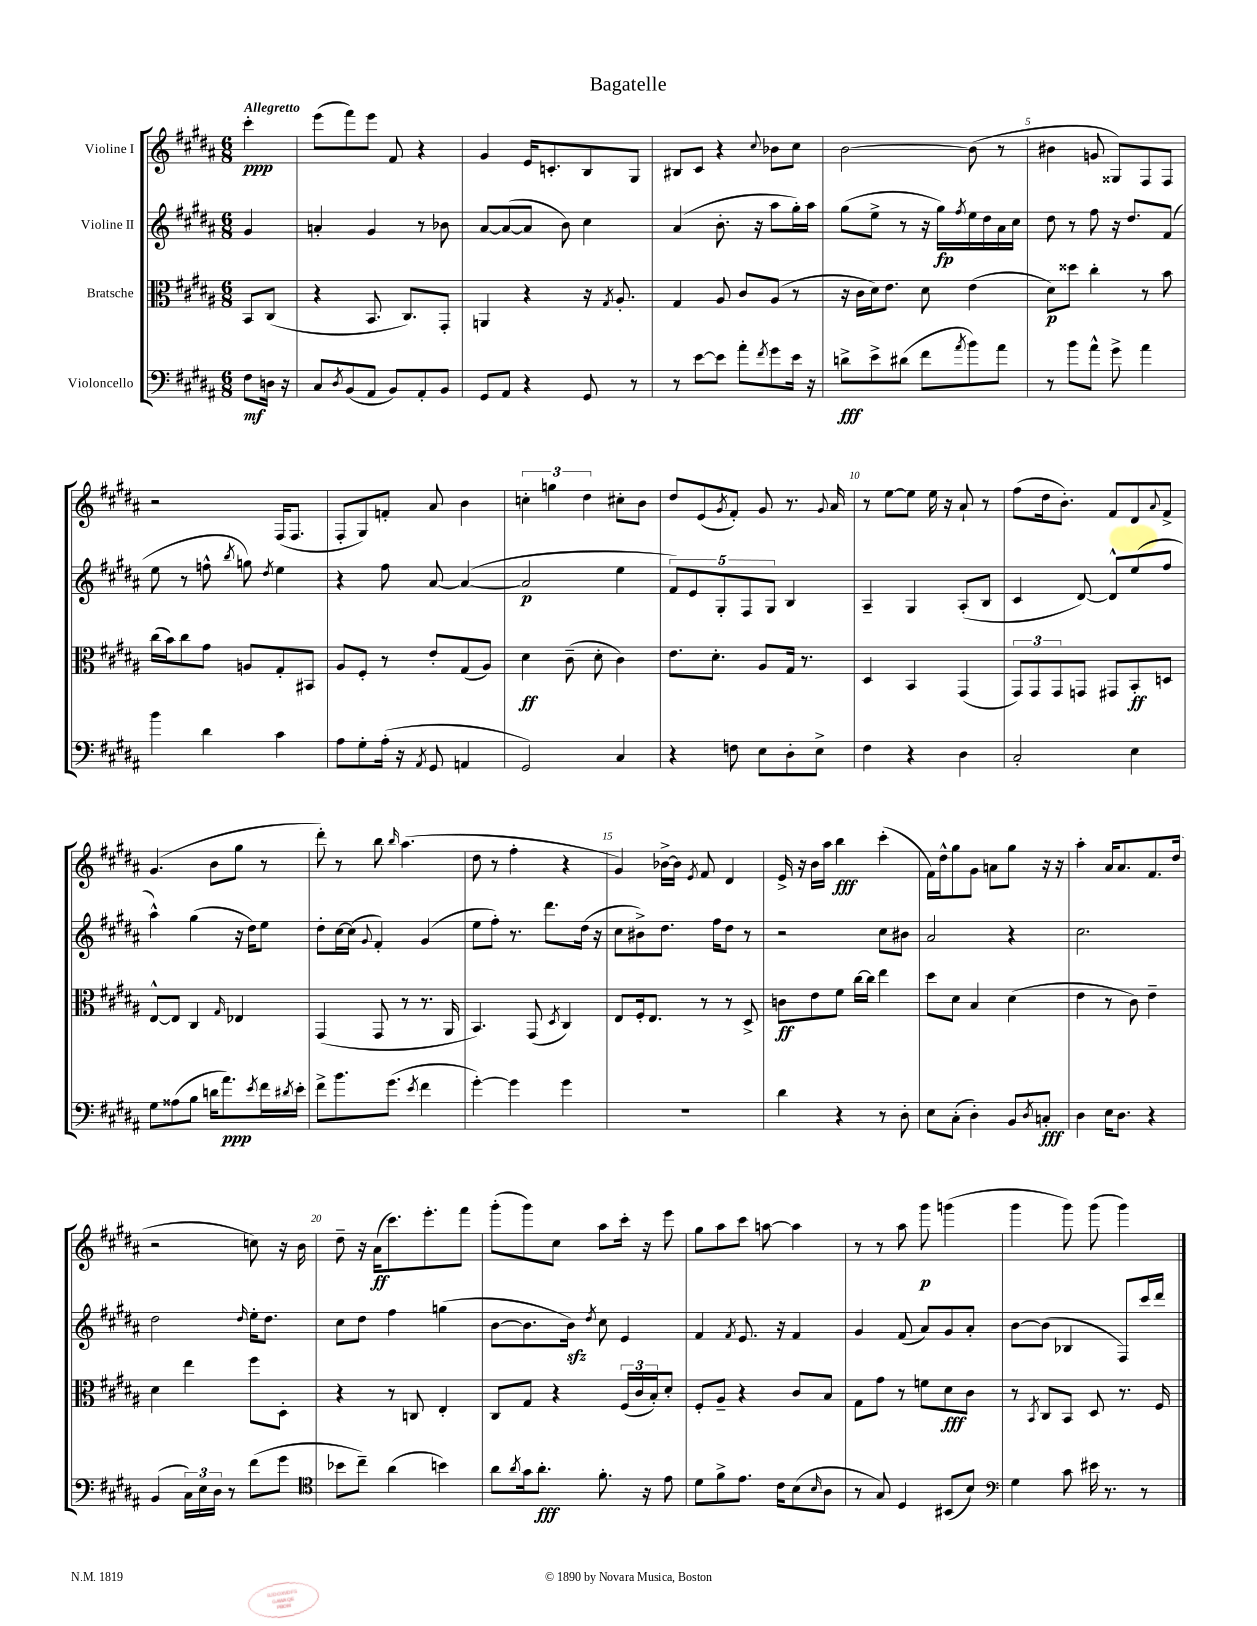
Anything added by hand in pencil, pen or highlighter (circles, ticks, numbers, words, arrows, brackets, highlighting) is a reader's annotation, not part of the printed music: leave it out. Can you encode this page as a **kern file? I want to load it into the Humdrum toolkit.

**kern	**dynam	**kern	**dynam	**kern	**dynam	**kern	**dynam
*part4	*part4	*part3	*part3	*part2	*part2	*part1	*part1
*staff4	*staff4	*staff3	*staff3	*staff2	*staff2	*staff1	*staff1
*I"Violoncello	*	*I"Bratsche	*	*I"Violine II	*	*I"Violine I	*
*clefF4	*	*clefC3	*	*clefG2	*	*clefG2	*
*k[f#c#g#d#a#]	*	*k[f#c#g#d#a#]	*	*k[f#c#g#d#a#]	*	*k[f#c#g#d#a#]	*
*M6/8	*	*M6/8	*	*M6/8	*	*M6/8	*
=	=	=	=	=	=	=	=
!	!	!	!	!	!	!LO:TX:a:B:t=Allegretto	!
8F#\L	mf	8BB/L	.	4g#/	.	4ccc#'\	ppp
16Dn\Jk	.	(8C#/J	.	.	.	.	.
16r	.	.	.	.	.	.	.
=1	=1	=1	=1	=1	=1	=1	=1
8C#/L	.	4r	.	4an'/	.	(8eee\L	.
8qD#/	.	.	.	.	.	.	.
(8BB/	.	.	.	.	.	8fff#\)	.
8AA#/J	.	8.BB/	.	4g#/	.	8eee\J	.
8BB/L)	.	.	.	.	.	8f#/	.
.	.	8.C#/L)	.	.	.	.	.
8AA#'/	.	.	.	8r	.	4r	.
8BB/J	.	8GG#'/J	.	8b-X\	.	.	.
=2	=2	=2	=2	=2	=2	=2	=2
8GG#/L	.	4AAn/	.	[8a#/L	.	4g#/	.
8AA#/J	.	.	.	(8a#/_	.	.	.
4r	.	4r	.	8a#/J]	.	16e/KL	.
.	.	.	.	.	.	8.cn'/	.
.	.	.	.	8b\)	.	.	.
8GG#/	.	16r	.	4cc#\	.	8B/	.
.	.	8qG#/	.	.	.	.	.
.	.	8.A#'/	.	.	.	.	.
8r	.	.	.	.	.	8G#/J	.
=3	=3	=3	=3	=3	=3	=3	=3
8r	.	4G#/	.	(4a#/	.	8B#X/L	.
[8e\L	.	.	.	.	.	8c#/J	.
8e\J]	.	8A#/	.	8.b'\	.	4r	.
8a#'\L	.	8c#/L	.	.	.	.	.
.	.	.	.	16r	.	.	.
8qf#/	.	.	.	.	.	8qqcc#/	.
8g#\	.	(8A#/J	.	8aa#\L	.	8b-X\L	.
16e\Jk	.	8r	.	16gg#'\L)	.	8cc#\J	.
16r	.	.	.	16aa#\JJ	.	.	.
=4	=4	=4	=4	=4	=4	=4	=4
8dn^\L	fff	16r	.	(8gg#\L	.	[2b\	.
.	.	16c#\LL	.	.	.	.	.
8e^\	.	16d#\J)	.	8ee^\J	.	.	.
.	.	8.e\J	.	.	.	.	.
(8d#X\J	.	.	.	8r	.	.	.
8f#\L	.	8d#\	.	16r	.	.	.
.	.	.	.	16gg#\LL)	fp	.	.
8qa#/	.	.	.	8qff#/	.	.	.
8b\)	.	(4e\	.	16ee\	.	(8b\]	.
.	.	.	.	16dd#\	.	.	.
8a#\J	.	.	.	16a#\	.	8r	.
.	.	.	.	16cc#\JJ	.	.	.
=5	=5	=5	=5	=5	=5	=5	=5
8r	.	8d#\L)	p	8dd#\	.	4b#X\	.
8b\L	.	8dd##X\J	.	8r	.	.	.
8a#^^\J	.	4cc#'\	.	8ff#\	.	8gn/	.
8g#^\	.	.	.	16r	.	8G##X/L)	.
.	.	.	.	8.dd#/L	.	.	.
4a#\	.	8r	.	.	.	8F#/	.
.	.	8b\	.	(8f#/J	.	8F#/J	.
!!LO:LB:g=z
=6	=6	=6	=6	=6	=6	=6	=6
4b\	.	(16cc#\LL	.	8ee\	.	2r	.
.	.	16b\J)	.	.	.	.	.
.	.	8cc#\	.	8r	.	.	.
4d#\	.	8g#\J	.	8ffn^^\	.	.	.
.	.	.	.	8qbb/	.	.	.
.	.	8An/L	.	8ggn\)	.	.	.
.	.	.	.	8qdd#/	.	.	.
4c#\	.	8G#'/	.	4ee\	.	(16F#/KL	.
.	.	.	.	.	.	8.F#/J	.
.	.	8BB#X/J	.	.	.	.	.
=7	=7	=7	=7	=7	=7	=7	=7
8A#\L	.	8A#/L	.	4r	.	8F#'/L	.
8G#'\	.	8F#'/J	.	.	.	8G#/)	.
(16A#'\Jk	.	8r	.	8ff#\	.	8fn'/J	.
16r	.	.	.	.	.	.	.
8qAA#/	.	.	.	.	.	.	.
8GG#/	.	8e'/L	.	[8a#/	.	8a#/	.
4AAn/	.	(8G#/	.	(4a#/_	.	4b\	.
.	.	8A#/J)	.	.	.	.	.
=8	=8	=8	=8	=8	=8	=8	=8
2GG#/)	.	4d#\	ff	2a#/]	p	6ccn'\	.
.	.	.	.	.	.	6ggn\	.
.	.	(8c#~\	.	.	.	.	.
.	.	.	.	.	.	6dd#\	.
.	.	8d#'\	.	.	.	.	.
4C#/	.	4c#\)	.	4ee\	.	8cc#X'\L	.
.	.	.	.	.	.	8b\J	.
=9	=9	=9	=9	=9	=9	=9	=9
4r	.	8.e\L	.	10f#/L)	.	8dd#/L	.
.	.	.	.	10e/	.	.	.
.	.	.	.	.	.	(8e/	.
.	.	8.d#'\J	.	.	.	.	.
.	.	.	.	10G#'/	.	.	.
.	.	.	.	.	.	8qg#/	.
8Fn\	.	.	.	.	.	8f#'/J)	.
.	.	.	.	10F#/	.	.	.
8E\L	.	8A#/L	.	.	.	8g#/	.
.	.	.	.	10G#/J	.	.	.
8D#'\	.	16G#/Jk	.	4B/	.	8.r	.
.	.	8.r	.	.	.	.	.
8E^\J	.	.	.	.	.	.	.
.	.	.	.	.	.	8qqg#/	.
.	.	.	.	.	.	16a#/	.
=10	=10	=10	=10	=10	=10	=10	=10
4F#\	.	4D#/	.	4A#~/	.	8r	.
.	.	.	.	.	.	[8ee\L	.
4r	.	4BB/	.	4G#/	.	8ee\J]	.
.	.	.	.	.	.	16ee\	.
.	.	.	.	.	.	16r	.
4D#\	.	(4GG#/	.	(8A#'/L	.	8a#`/	.
.	.	.	.	8B/J	.	8r	.
=11	=11	=11	=11	=11	=11	=11	=11
2C#'/	.	12GG#/L)	.	4c#/	.	(8ff#\L	.
.	.	12GG#/	.	.	.	.	.
.	.	.	.	.	.	16dd#\k	.
.	.	12GG#/	.	.	.	.	.
.	.	.	.	.	.	8.b'\J)	.
.	.	8GGn/J	.	[8d#/)	.	.	.
.	.	8GG#X/L	.	8d#^^/L]	.	8f#/L	.
4E\	.	8BB'/	ff	(8ee/	.	8d#/	.
.	.	.	.	.	.	8qqa#/	.
.	.	8Dn/J	.	8ff#/J	.	8f#^/J	.
!!LO:LB:g=z
=12	=12	=12	=12	=12	=12	=12	=12
8G#\L	.	[8E^^/L	.	4aa#^^\)	.	(4.g#/	.
(8A##X\	.	8E/J]	.	.	.	.	.
8B\J	.	4C#/	.	(4gg#\	.	.	.
16dn\KL	.	.	.	.	.	8b\L	.
8.a#\)	ppp	.	.	.	.	.	.
.	.	16qqG#/	.	.	.	.	.
.	.	4E-X/	.	16r	.	8gg#\J	.
.	.	.	.	16dd#\KL)	.	.	.
8qe/	.	.	.	.	.	.	.
16f#\L	.	.	.	8ee\J	.	8r	.
8qd#X/	.	.	.	.	.	.	.
16e'\JJ	.	.	.	.	.	.	.
=13	=13	=13	=13	=13	=13	=13	=13
8f#^\L	.	(4GG#/	.	8dd#'\L	.	8ddd#'\)	.
8.b\	.	.	.	[16cc#\L	.	8r	.
.	.	.	.	(16cc#\JJ]	.	.	.
.	.	.	.	8qqg#/	.	.	.
.	.	8GG#/	.	4f#'/)	.	8bb\	.
(8.g#\J	.	.	.	.	.	.	.
.	.	.	.	.	.	16qqbb/	.
.	.	8r	.	.	.	(4.aa#\	.
8qe/	.	.	.	.	.	.	.
4f#\	.	8.r	.	(4g#/	.	.	.
.	.	16AA#/	.	.	.	.	.
=14	=14	=14	=14	=14	=14	=14	=14
[4g#'\)	.	4.BB/)	.	8ee\L	.	8dd#\	.
.	.	.	.	8ff#'\J)	.	8r	.
4g#\]	.	.	.	8.r	.	4ff#'\	.
.	.	(8GG#/	.	.	.	.	.
.	.	.	.	8.ddd#\L	.	.	.
.	.	8qD#/	.	.	.	.	.
4g#\	.	4C#/)	.	.	.	4r	.
.	.	.	.	(16dd#\Jk	.	.	.
.	.	.	.	16r	.	.	.
=15	=15	=15	=15	=15	=15	=15	=15
2.r	.	8E/L	.	8cc#\L	.	4g#/)	.
.	.	16F#'/k	.	8b#X^\)	.	.	.
.	.	8.E/J	.	.	.	.	.
.	.	.	.	8.dd#\J	.	[16b-X^\LL	.
.	.	.	.	.	.	16b-\JJ]	.
.	.	.	.	.	.	8qe/	.
.	.	8r	.	.	.	8f#/	.
.	.	.	.	16ff#\KL	.	.	.
.	.	8r	.	8dd#\J	.	4d#/	.
.	.	8D#^/	.	8r	.	.	.
=16	=16	=16	=16	=16	=16	=16	=16
4d#\	.	8cn\L	ff	2r	.	16e^/	.
.	.	.	.	.	.	16r	.
.	.	8e\	.	.	.	16b\LL	.
.	.	.	.	.	.	16aa#\JJ	.
4r	.	8f#\J	.	.	.	4bb\	fff
.	.	[16cc#\LL	.	.	.	.	.
.	.	16cc#\JJ]	.	.	.	.	.
8r	.	4ee\	.	8cc#\L	.	(4ccc#'\	.
8D#'\	.	.	.	8b#X\J	.	.	.
=17	=17	=17	=17	=17	=17	=17	=17
8E\L	.	8dd#\L	.	2a#/	.	16f#\LL)	.
.	.	.	.	.	.	16dd#^^\J	.
(8C#'\J	.	8d#\J	.	.	.	8gg#\	.
4D#'\)	.	4B/	.	.	.	8g#\J	.
.	.	.	.	.	.	8an\L	.
8BB/L	.	(4d#\	.	4r	.	8gg#\J	.
8qD#/	.	.	.	.	.	.	.
8Cn'/J	fff	.	.	.	.	16r	.
.	.	.	.	.	.	16r	.
=18	=18	=18	=18	=18	=18	=18	=18
4D#\	.	4e\	.	2.cc#\	.	4aa#'\	.
16E\KL	.	8r	.	.	.	16a#/KL	.
8.D#\J	.	.	.	.	.	8.a#/	.
.	.	8c#\)	.	.	.	.	.
4r	.	4e~\	.	.	.	8.f#/	.
.	.	.	.	.	.	(16dd#/Jk	.
!!LO:LB:g=z
=19	=19	=19	=19	=19	=19	=19	=19
(4BB/	.	4d#\	.	2dd#\	.	2r	.
24C#\LL)	.	4ee\	.	.	.	.	.
24E\	.	.	.	.	.	.	.
24D#\JJ	.	.	.	.	.	.	.
8r	.	.	.	.	.	.	.
.	.	.	.	16qqdd#/	.	.	.
(8f#\L	.	8ff#\L	.	16ee'\KL	.	8ccn\)	.
.	.	.	.	8.dd#\J	.	.	.
8g#\J	.	8D#'\J	.	.	.	16r	.
.	.	.	.	.	.	16b\	.
=20	=20	=20	=20	=20	=20	=20	=20
*clefC4	*	*	*	*	*	*	*
8b-X\L	.	4r	.	8cc#\L	.	8dd#~\	.
8cc#~\J)	.	.	.	8dd#\J	.	16r	.
.	.	.	.	.	.	(16a#\KL	ff
(4a#\	.	8r	.	4ff#\	.	8.ccc#\)	.
.	.	8Cn/	.	.	.	.	.
.	.	.	.	.	.	8.eee'\	.
4bn\)	.	4E'/	.	(4ggn\	.	.	.
.	.	.	.	.	.	8fff#\J	.
=21	=21	=21	=21	=21	=21	=21	=21
8a#\L	.	8C#/L	.	[8b\L	.	(8ggg#'\L	.
8qa#/	.	.	.	.	.	.	.
16g#\k	.	8G#/J	.	8.b\]	.	8ggg#\)	.
8.a#'\J	fff	.	.	.	.	.	.
.	.	4r	.	.	.	8cc#\J	.
.	.	.	.	16bzz\Jk)	.	.	.
.	.	.	.	8qdd#/	.	.	.
8.f#'\	.	.	.	8cc#\	.	8aa#\L	.
.	.	(24F#/LL	.	4e/	.	16ccc#'\Jk	.
.	.	24c#/	.	.	.	.	.
16r	.	.	.	.	.	16r	.
.	.	24B'/J)	.	.	.	.	.
8e\	.	8d#'/J	.	.	.	8eee\	.
=22	=22	=22	=22	=22	=22	=22	=22
8d#\L	.	8F#'/L	.	4f#/	.	8gg#\L	.
8f#^\	.	8A#~/J	.	.	.	8aa#\	.
.	.	.	.	8qf#/	.	.	.
8.e\J	.	4r	.	8.e/	.	8ccc#\J	.
.	.	.	.	.	.	[8aan\	.
16c#\KL	.	.	.	16r	.	.	.
(8B\	.	8c#/L	.	4f#/	.	4aa\]	.
16qqB/	.	.	.	.	.	.	.
8A#\J	.	8B/J	.	.	.	.	.
=23	=23	=23	=23	=23	=23	=23	=23
8r	.	8G#\L	.	4g#/	.	8r	.
8G#/)	.	8g#\J	.	.	.	8r	.
4D#/	.	8r	.	(8f#/	.	8aa#\	.
.	.	8fn\L	.	8a#/L)	.	8ggg#\	p
(8BB#X/L	.	8d#\	fff	8g#/	.	(4gggn\	.
8B/J)	.	8c#\J	.	8a#'/J	.	.	.
=24	=24	=24	=24	=24	=24	=24	=24
*clefF4	*	*	*	*	*	*	*
4G#\	.	8r	.	[8b\L	.	4ggg#\	.
.	.	8qBB/	.	.	.	.	.
.	.	8C#/L	.	(8b\J]	.	.	.
8c#\	.	8BB/J	.	4B-X/	.	8ggg#\)	.
16e#X\	.	8D#/	.	.	.	(8ggg#\	.
8.r	.	.	.	.	.	.	.
.	.	8.r	.	8F#/L)	.	4ggg#\)	.
8r	.	.	.	16ccc#/L	.	.	.
.	.	16F#/	.	16ddd#/JJ	.	.	.
==	==	==	==	==	==	==	==
*-	*-	*-	*-	*-	*-	*-	*-
